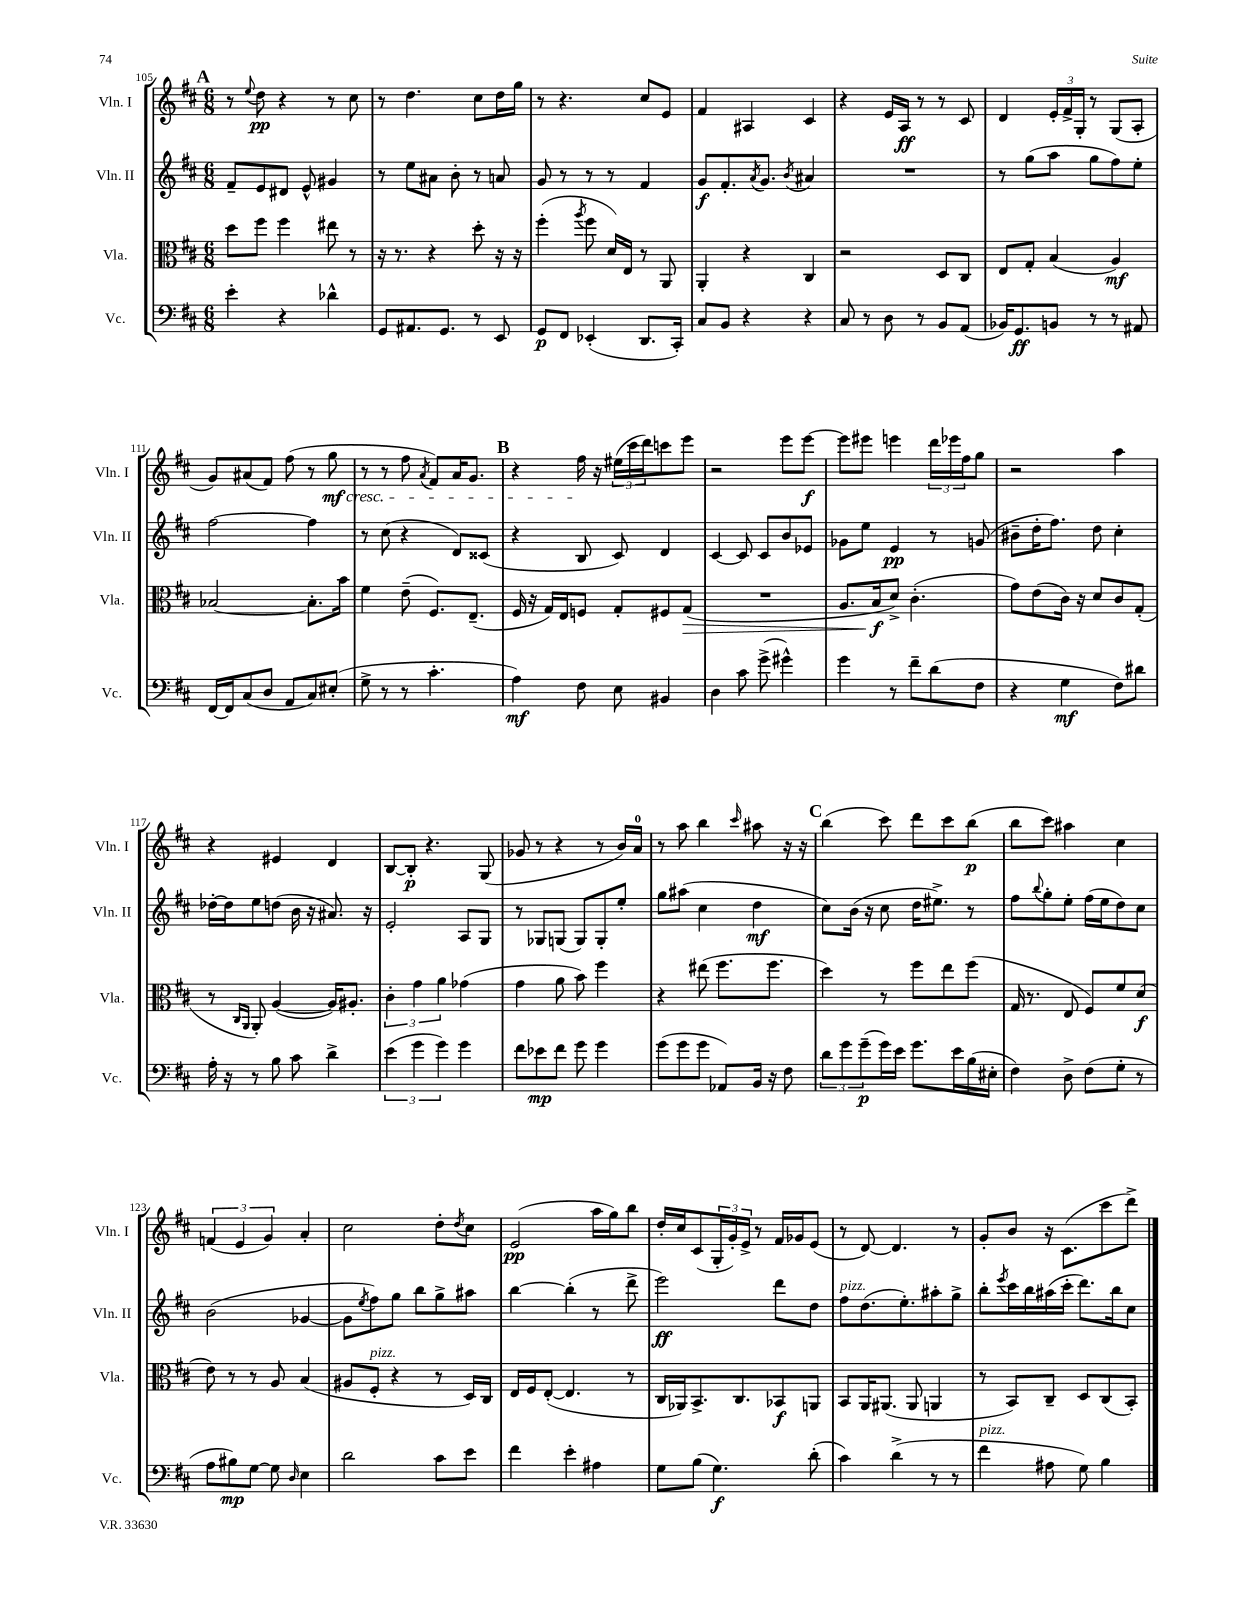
<<
\new StaffGroup <<
\new Staff = "s0" \with { instrumentName = "Vln. I" shortInstrumentName = "Vln. I" } {
    \clef treble \key d \major \numericTimeSignature \time 6/8
    \mark \markup { \bold "A" } r8 \appoggiatura { e''8 } d''8\pp r4 r8 cis''8 |
    r8 d''4. cis''8 d''16 g''16 |
    r8 r4. cis''8 e'8 |
    fis'4 ais4 cis'4 |
    r4 e'16 a16\ff r8 r8 cis'8 |
    d'4 \tuplet 3/2 { e'16-. fis'16-> g16-. } r8 g8( a8-. |
    g'8) ais'8( fis'8) fis''8( r8 g''8\mf\cresc |
    r8 r8 fis''8 \acciaccatura { a'8 } fis'8) a'16 g'8. |
    \mark \markup { \bold "B" } r4 fis''16\! r16 \tuplet 3/2 { eis''16( cis'''16 d'''16) } c'''8 e'''8 |
    r2 e'''8 e'''8~\f |
    e'''8 eis'''8 e'''4 \tuplet 3/2 { d'''16 ees'''16 fis''16 } g''8 |
    r2 a''4 |
    r4 eis'4 d'4 |
    b8~ b8-.\p r4. g8( |
    ges'8 r8 r4 r8 b'16) a'16-0 |
    r8 a''8 b''4 \grace { cis'''16 } ais''8 r16 r16 |
    \mark \markup { \bold "C" } b''4( cis'''8) d'''8 cis'''8 b''8\p( |
    b''8 cis'''8) ais''4 cis''4 |
    \tuplet 3/2 { f'4( e'4 g'4) } a'4-. |
    cis''2 d''8-. \acciaccatura { d''8 } cis''8 |
    e'2\pp( a''16 g''16) b''8 |
    d''16-. cis''16 cis'8( \tuplet 3/2 { g16-. g'16-.) e'16-> } r8 fis'16 ges'16 e'8( |
    r8 d'8~) d'4. r8 |
    g'8-. b'8 r16 cis'8.( cis'''8 d'''8->) \bar "|." |
}
\new Staff = "s1" \with { instrumentName = "Vln. II" shortInstrumentName = "Vln. II" } {
    \clef treble \key d \major \numericTimeSignature \time 6/8
    \mark \markup { \bold "A" } fis'8-- e'8 dis'8 e'8-^ gis'4 |
    r8 e''8 ais'8 b'8-. r8 a'8 |
    g'8 r8 r8 r8 fis'4 |
    g'8\f fis'8.-. \acciaccatura { a'8 } g'8. \acciaccatura { b'8 } ais'4 |
    R2. |
    r8 g''8( a''8 g''8 fis''8) e''8-. |
    fis''2~ fis''4 |
    r8 cis''8( r4 d'8) cisis'8( |
    \mark \markup { \bold "B" } r4 b8 cis'8) d'4 |
    cis'4~ cis'8 cis'8 b'8 ees'8 |
    ges'8 e''8 e'4\pp r8 g'8( |
    bis'8-- d''16-. fis''8.) d''8 cis''4-. |
    des''16~-. des''16 e''8 d''8( b'16 r16 ais'8.) r16 |
    e'2-. a8 g8 |
    r8 ges8 g8( g8) g8-. e''8-. |
    g''8 ais''8( cis''4 d''4\mf |
    \mark \markup { \bold "C" } cis''8) b'16( r16 cis''8 d''16 eis''8.->) r8 |
    fis''8 \appoggiatura { b''8 } g''8-. e''8-. fis''16( e''16 d''8) cis''8 |
    b'2( ges'4~ |
    ges'8 \acciaccatura { e''8 } fis''8) g''8 b''8 g''8-> ais''8 |
    b''4~ b''4-.( r8 d'''8-> |
    e'''2\ff) d'''8 d''8 |
    fis''8^\markup { \italic "pizz." } d''8.( e''8.-.) ais''8-. g''8-> |
    b''8-. \acciaccatura { e'''8 } cis'''16 b''16 ais''16( cis'''16-. d'''8.) b''16 cis''8 \bar "|." |
}
\new Staff = "s2" \with { instrumentName = "Vla." shortInstrumentName = "Vla." } {
    \clef alto \key d \major \numericTimeSignature \time 6/8
    \mark \markup { \bold "A" } d''8 fis''8 fis''4 eis''8 r8 |
    r16 r8. r4 d''8-. r16 r16 |
    fis''4-.( \acciaccatura { a''8 } fis''8 d'16) e16 r8 a,8 |
    a,4-. r4 cis4 |
    r2 d8 cis8 |
    e8 g8-. b4( a4\mf) |
    bes2~ bes8.-. b'16 |
    fis'4 e'8--( fis8.) e8.--( |
    \mark \markup { \bold "B" } fis16 r16 g16) e16 f8 g8-. fis8 g8\>( |
    R2. |
    a8. b16\f\! d'8->) cis'4.-.( |
    g'8) e'8( cis'16) r16 d'8 cis'8 g8-.( |
    r8 \grace { cis16 a,16 } a,8-.) a4~( a16) ais8.-. |
    \tuplet 3/2 { cis'4-. g'4 a'4 } ges'4( |
    g'4 a'8 b'8) fis''4 |
    r4 eis''8( fis''8. fis''8. |
    \mark \markup { \bold "C" } d''4) r8 fis''8 e''8 fis''8( |
    g16 r8. e8 fis8) fis'8 d'8\f( |
    e'8) r8 r8 a8 b4( |
    ais8 fis8-.^\markup { \italic "pizz." } r4 r8 d16) cis16 |
    e16 fis16 e8~-.( e4. r8 |
    cis16 aes,16) b,8.-> cis8. bes,8\f a,8 |
    b,8 a,16 ais,8.( ais,8 a,4 |
    r8 b,8) cis8-- d8 cis8( b,8-.) \bar "|." |
}
\new Staff = "s3" \with { instrumentName = "Vc." shortInstrumentName = "Vc." } {
    \clef bass \key d \major \numericTimeSignature \time 6/8
    \mark \markup { \bold "A" } e'4-. r4 des'4-^ |
    g,8 ais,8. g,8. r8 e,8 |
    g,8\p fis,8 ees,4-.( d,8. cis,16-.) |
    cis8 b,8 r4 r4 |
    cis8 r8 d8 r8 b,8 a,8( |
    bes,16) g,8.\ff b,8 r8 r8 ais,8 |
    fis,16~ fis,16 cis8( d8 a,8 cis8) eis8-.( |
    g8-> r8 r8 cis'4.-. |
    \mark \markup { \bold "B" } a4\mf) fis8 e8 bis,4 |
    d4 cis'8 g'8->( gis'4-^) |
    g'4 r8 fis'8-- d'8( fis8 |
    r4 g4\mf fis8) dis'8 |
    a16-. r16 r8 b8 cis'8 d'4-> |
    \tuplet 3/2 { e'4( g'4 g'4) } g'4 |
    fis'8 ees'8\mp fis'8 g'8 g'4 |
    g'8( g'8 g'8 aes,8) b,16 r16 fis8 |
    \mark \markup { \bold "C" } \tuplet 3/2 { d'8 g'8 g'8--\p( } g'16) e'16 g'8. e'16 b16( eis16-. |
    fis4) d8-> fis8( g8-. r8 |
    a8 bis8\mp) g8~ g8 \grace { d16 } e4 |
    d'2 cis'8 e'8 |
    fis'4 e'4-. ais4 |
    g8 b8( g4.\f) d'8-.( |
    cis'4) d'4->( r8 r8 |
    fis'4^\markup { \italic "pizz." } ais8 g8) b4 \bar "|." |
}
>>
>>
\layout { \context { \Score currentBarNumber = #105 } }
